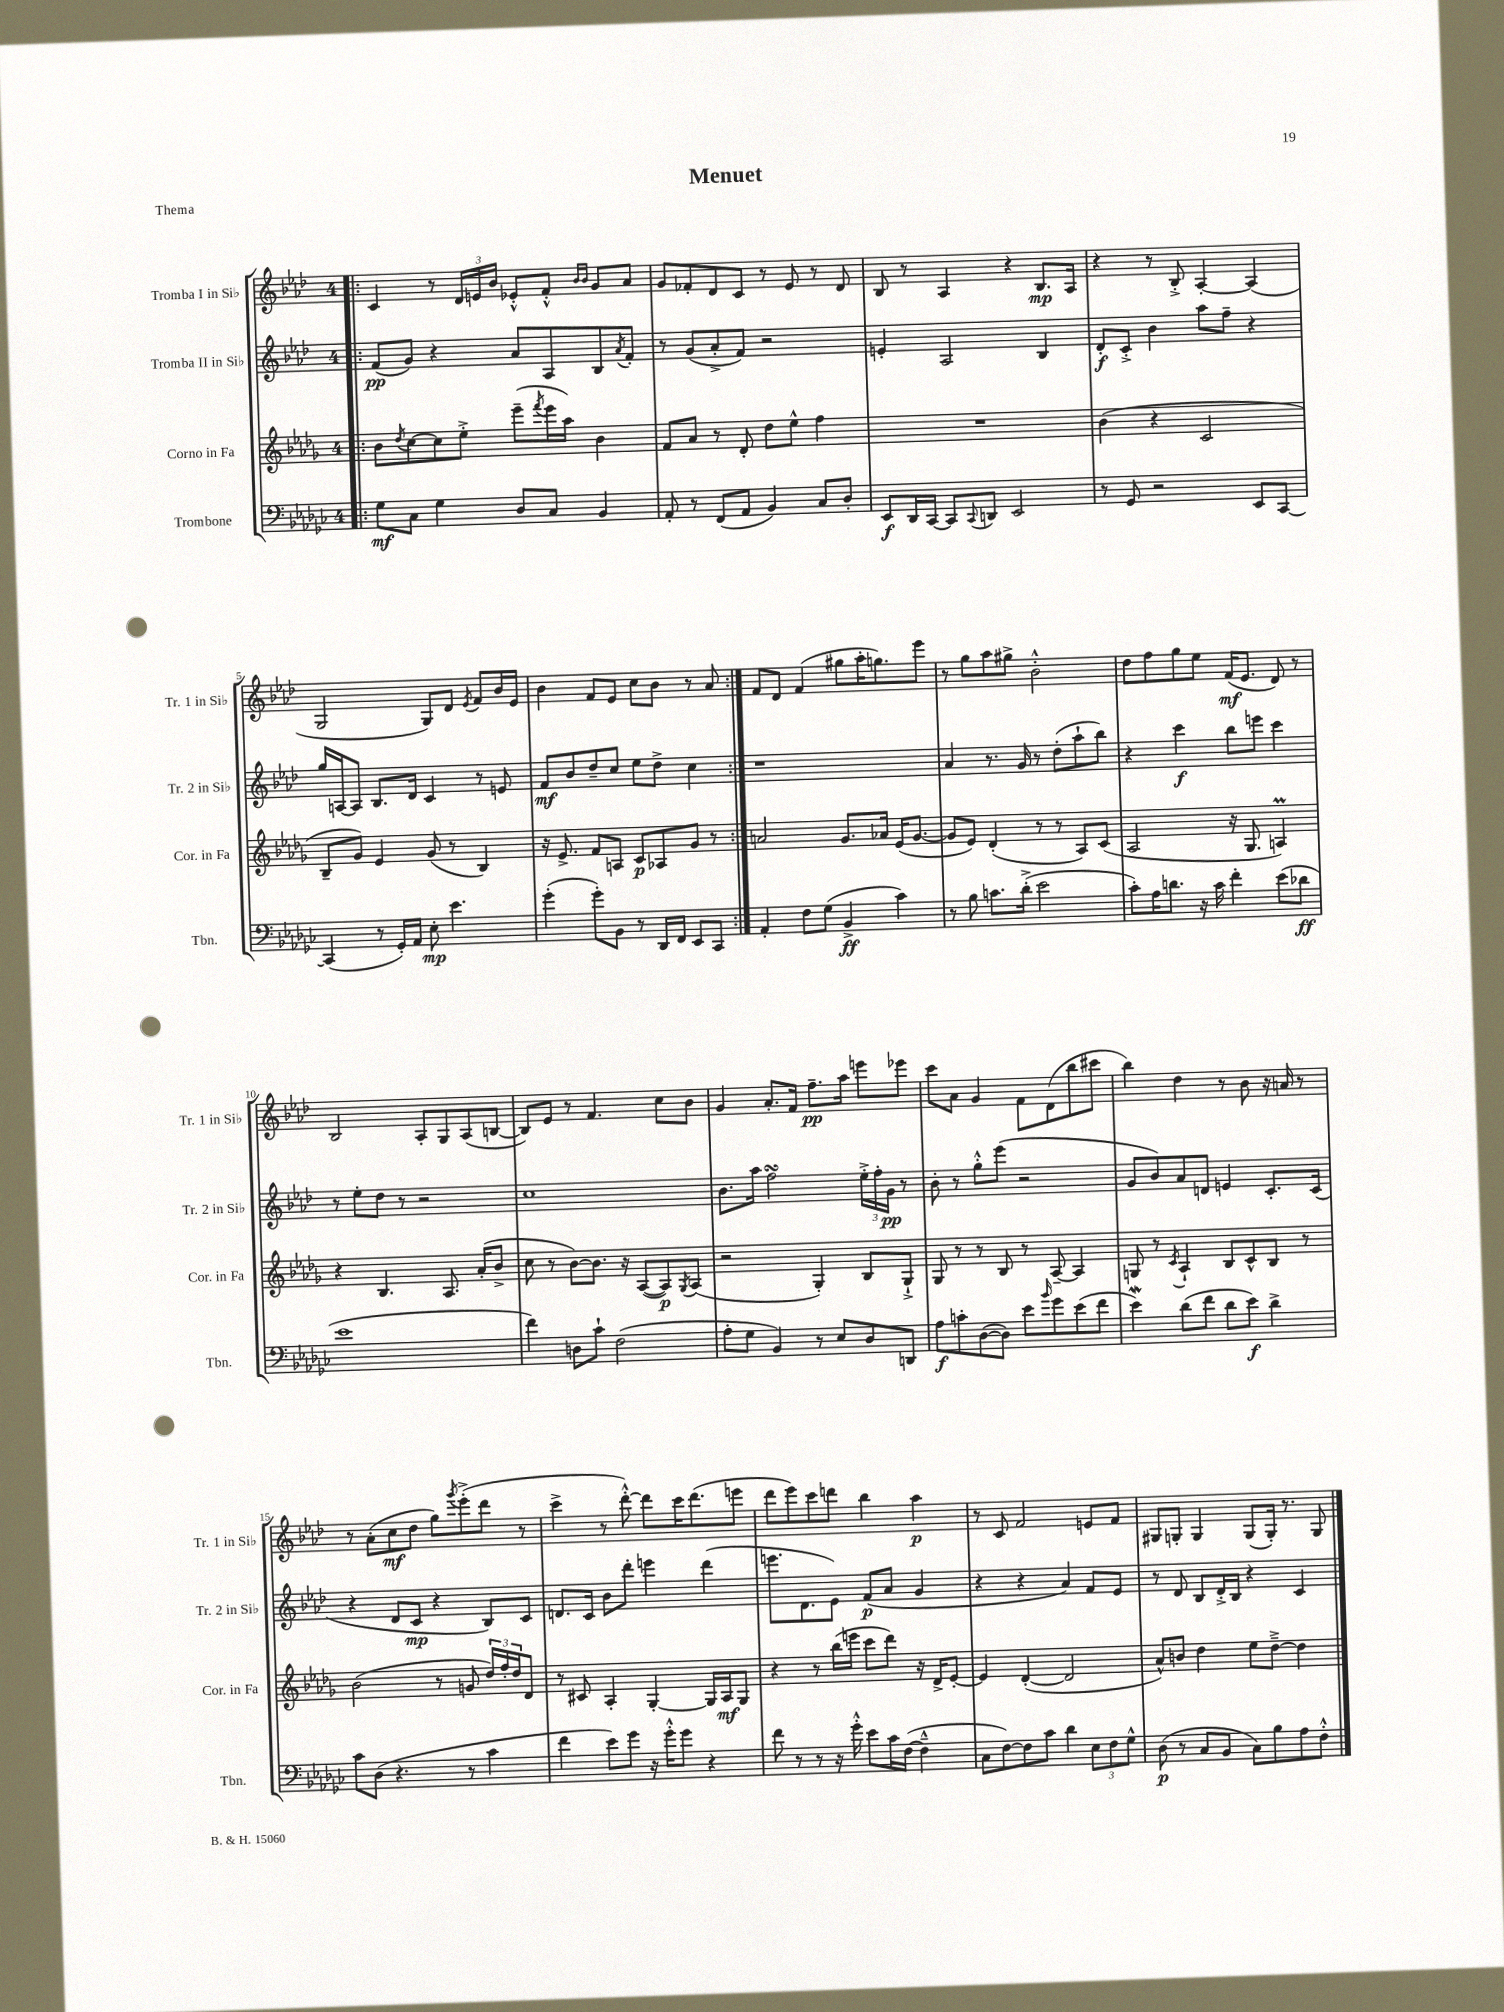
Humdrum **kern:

**kern	**kern	**kern	**kern
*staff4	*staff3	*staff2	*staff1
*clefF4	*clefG2	*clefG2	*clefG2
*k[b-e-a-d-g-c-]	*k[b-e-a-d-g-]	*k[b-e-a-d-]	*k[b-e-a-d-]
*M4/4	*M4/4	*M4/4	*M4/4
=!|:	=!|:	=!|:	=!|:
8G-	8b-	(8f	4c
.	8qdd-	.	.
8C-	[8cc	8g)	.
4G-	8cc]	4r	8r
.	8ee-'^	.	24d-
.	.	.	24e
.	.	.	24b-
8D-	(8eee-~	8a-	8e-'^^
.	8qfff	.	.
8C-	16eee-	8A-	8f'^^
.	16aa-)	.	.
.	.	.	16qqb-
.	.	.	16qqb-
4BB-	4b-	8B-	8g
.	.	8qa-	.
.	.	8f'	8a-
=	=	=	=
8AA-'	8f	8r	8g
8r	8a-	(8g	8f-'
(8FF	8r	8a-'^	8d-
8AA-	8d-'	8f)	8c
4BB-)	8dd-	2r	8r
.	8ee-^^	.	8e-
8C-	4ff	.	8r
8D-'	.	.	8d-
=	=	=	=
8EE-	1r	4e'	8B-
16DD-	.	.	8r
[16CC-	.	.	.
8CC-]	.	2A-	4A-
8qqCC-	.	.	.
8DD	.	.	.
2EE-	.	.	4r
.	.	4B-	8.B-
.	.	.	16A-
=	=	=	=
8r	(4b-	8d-'	4r
8GG-	.	8c'^	.
2r	4r	4b-	8r
.	.	.	8B-'^
.	2c	8aa-	[4A-'
.	.	8ff~	.
8EE-	.	4r	(4A-]
[8CC-	.	.	.
=	=	=	=
(4CC-]	8B-~	16gg	2G
.	.	[16A	.
.	8g-)	8A]	.
8r	4e-	8.B-	.
16GG-')	.	.	.
16AA-	.	16d-	.
8E-'	(8g-	4c	8G)
4.e-	8r	.	8d-
.	.	.	8qe-
.	4B-)	8r	8f
.	.	8e	16b-
.	.	.	16e-
=	=	=	=
(4g-'	16r	8f	4b-
.	8.e-^	.	.
.	.	8b-	.
8g-')	8f	8dd-~	8f
8BB-	8A	8cc	8e-
8r	8c	8ee-	8cc
16DD-	8A-	8dd-^	8b-
16FF	.	.	.
8EE-	8g-	4cc	8r
8CC-	8r	.	8a-
=:|!	=:|!	=:|!	=:|!
4AA-'	2a	1r	8f
.	.	.	8d-
8F	.	.	(4f
(8G-	.	.	.
4BB-^	8.g-	.	8gg#
.	.	.	16aa-'
.	16a-	.	8.gg)
4c-)	(16e-	.	.
.	[8.g-	.	.
.	.	.	8eee-
=	=	=	=
8r	8g-]	4a-	8r
8B-	8e-)	.	8gg
8.c	(4d-'	8.r	8aa-
.	.	.	8gg#^
(16d-'^	.	16g	.
2e-	8r	8r	2b-'^^
.	8r	(8dd-'	.
.	8A-)	8aa-`	.
.	(8c	8bb-)	.
=	=	=	=
8c-')	2A-	4r	8dd-
16A-	.	.	8ff
8.d	.	.	.
.	.	4ccc	8gg
16r	.	.	8ee-
16c-	.	.	.
4f'	16r	8bb-	(16f
.	8.G-	.	8.e-
.	.	8eee	.
(8e-	4A)	4ccc	8d-)
8d-	.	.	8r
=	=	=	=
1e-	4r	8r	2B-
.	.	8ee-'	.
.	4.B-	8dd-	.
.	.	8r	.
.	.	2r	8A-'
.	8.A-	.	8G
.	.	.	(8A-
.	(16a-'	.	.
.	8b-^	.	[8B
=	=	=	=
4f)	8cc	1cc	8B])
.	8r	.	8e-
8D	[8b-)	.	8r
8c-`	8.b-]	.	4.f
(2F	.	.	.
.	16r	.	.
.	([8A-	.	.
.	8A-])	.	8cc
.	8qG-	.	.
.	(8A-	.	8b-
=	=	=	=
8A-'	2r	8.b-	4g
8G-	.	.	.
.	.	16aa-	.
4BB-)	.	2ff	8.a-'
.	.	.	16f
8r	4G-')	.	8.ff~
8E-	.	.	.
.	.	.	16aa-
8D-	8B-	24ee-'^	8eee
.	.	24ff'	.
.	.	24g	.
8DD	8G-`^	8r	8eee-
=	=	=	=
8A-	8G-	8b-'	8ccc
8c'	8r	8r	8a-
([8D-	8r	8gg'^^	4g
8D-])	8B-	(8eee-	.
8e-	8r	2r	8f
16qqb-	.	.	.
8g-	[8A-~	.	(8d-
(8e-	4A-]	.	8bb-
8f	.	.	8ccc#
=	=	=	=
4e-)	8G	8g	4bb-)
.	8r	8b-)	.
.	8qc	.	.
(8d-	4A-`	8a-	4dd-
8f	.	8d	.
8d-	8B-	4e	8r
8e-)	8c^^	.	8b-
4d-^	8B-	8.c'	16r
.	.	.	16a
.	8r	.	8r
.	.	(16c	.
=	=	=	=
8c-	(2b-	4r	8r
(8D-	.	.	(8a-'
4.r	.	8d-	8cc
.	.	8c	8dd-
.	8r	4r	8gg)
.	.	.	8qggg
8r	8g	.	(8eee-'^
4c-	24dd-)	8B-)	8ddd-
.	24ff'	.	.
.	24dd-	.	.
.	8d-	8c	8r
=	=	=	=
4f	8r	8.d	4ccc^
.	8c#	.	.
.	.	16c	.
8e-)	4A-'	8b-	8r
8g-	.	8ddd-'	[8ddd-'^^)
16r	[4G-'	4eee	8ddd-]
16g-'^^	.	.	.
8g-	.	.	16ccc
.	.	.	(8.ddd-
4r	16G-]	(4ddd-	.
.	16A-	.	.
.	8G-	.	8eee
=	=	=	=
8f	4r	8.eee	8ddd-
8r	.	.	8eee-)
.	.	8.d-	.
8r	8r	.	8ccc
16r	(16bb-	8e-)	8ddd
16g-'^^	16eee	.	.
8e-	8ccc	(8f	4bb-
16c-	8ddd-)	8a-	.
([16F	.	.	.
4F~^^]	16r	4g	4aa-
.	16d-^	.	.
.	[8e-'	.	.
=	=	=	=
8C-	4e-]	4r	8r
[8F)	.	.	8c
8F]	([4d-'	4r	2f
8c-	.	.	.
4d-	2d-]	4a-)	.
12E-	.	8f	8e
12F	.	.	.
.	.	8e-	8f
12G-^^	.	.	.
=	=	=	=
(8D-	8a-^^)	8r	8G#
8r	8b	8d-	8G'
8C-	4dd-	8B-	4G
8BB-	.	16d-'^	.
.	.	16B-	.
8C-)	8ee-	4r	(8G
8B-	[8dd-~^	.	16G')
.	.	.	8.r
8A-	4dd-]	4c	.
8F'^^	.	.	8G
==	==	==	==
*-	*-	*-	*-
